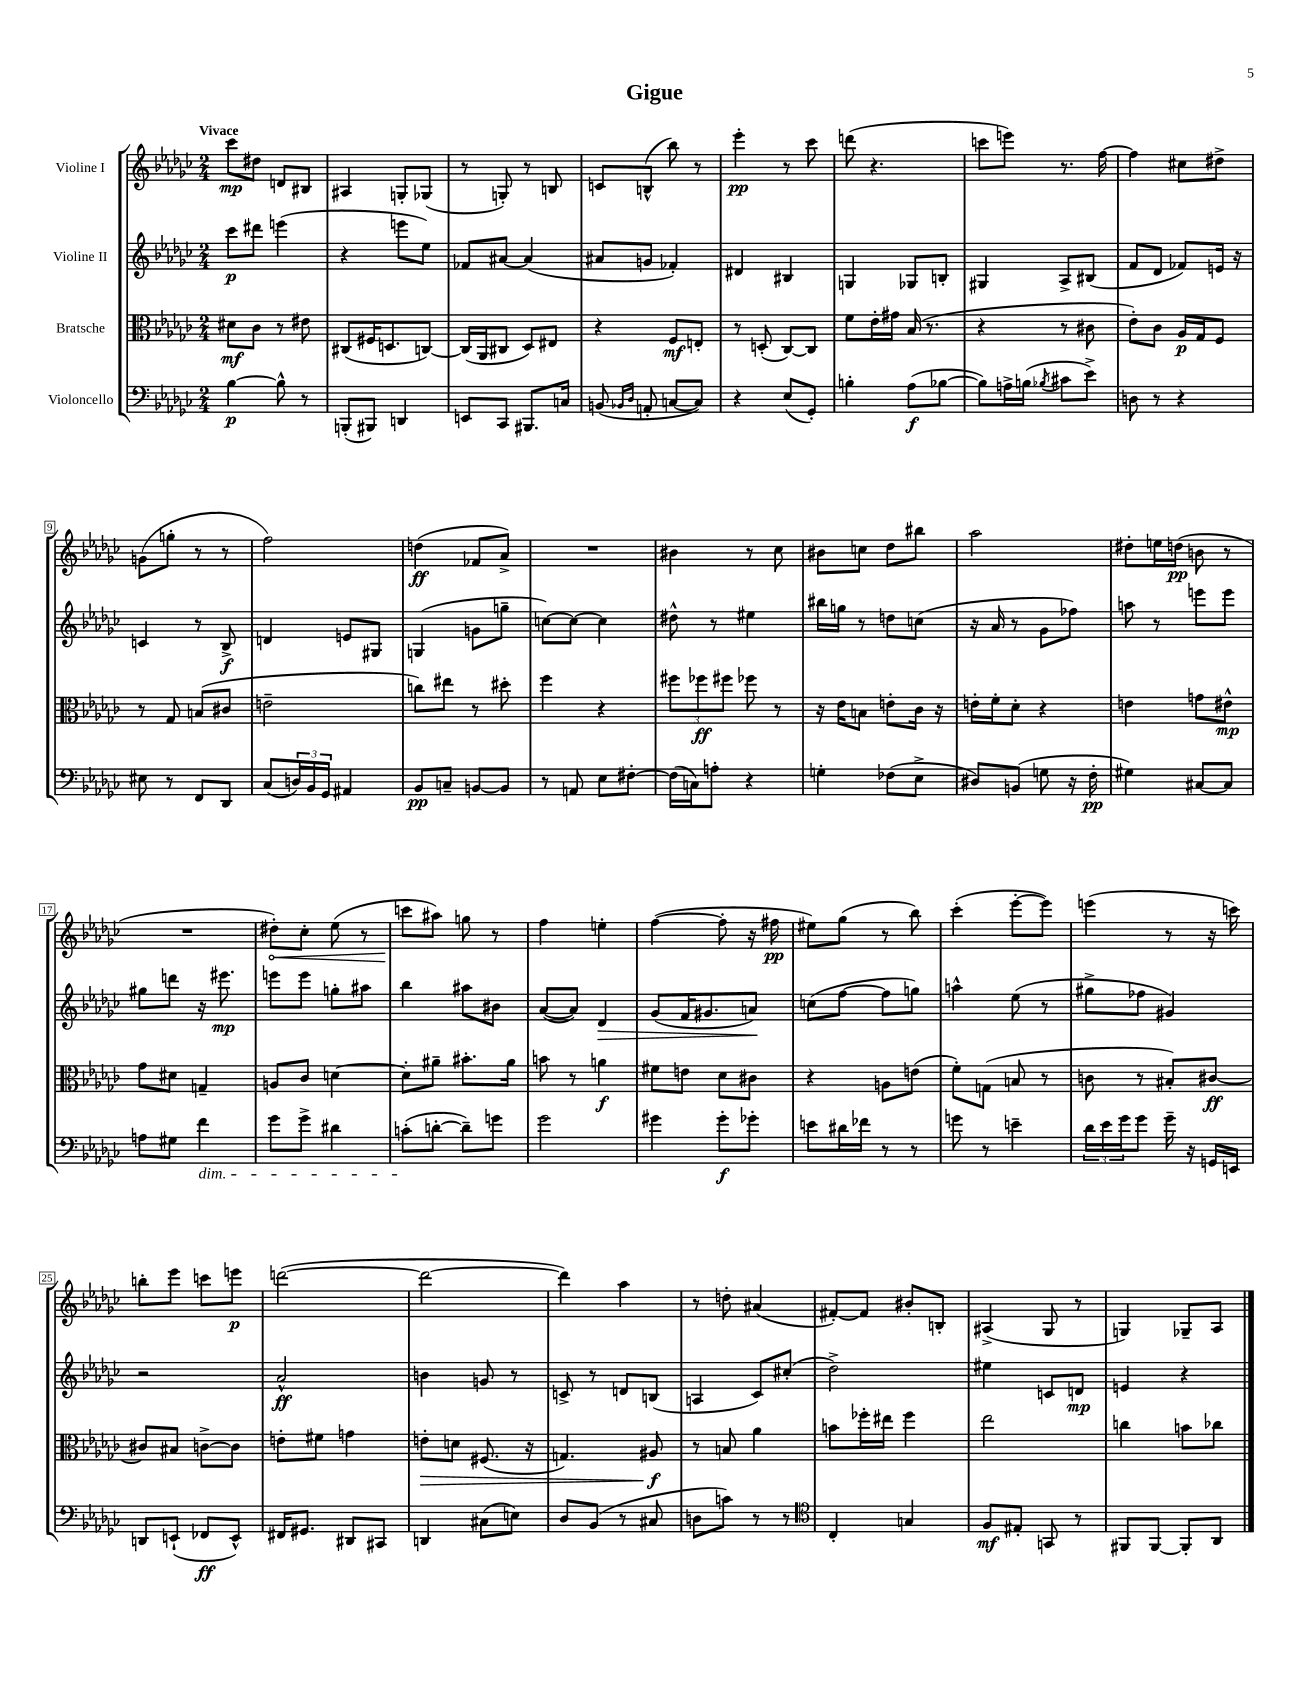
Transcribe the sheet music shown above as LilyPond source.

\header { title = "Gigue" }
<<
\new StaffGroup <<
\new Staff = "s0" \with { instrumentName = "Violine I" } {
    \clef treble \key ges \major \numericTimeSignature \time 2/4 \tempo "Vivace"
    ces'''8\mp dis''8 d'8 bis8 |
    ais4 g8-. ges8( |
    r8 g8-.) r8 b8 |
    c'8 b8-^( bes''8) r8 |
    ees'''4-.\pp r8 ces'''8 |
    d'''8( r4. |
    c'''8 e'''8) r8. f''16~ |
    f''4 cis''8 dis''8-> |
    g'8( g''8-. r8 r8 |
    f''2) |
    d''4\ff( fes'8 aes'8->) |
    R2 |
    bis'4 r8 ces''8 |
    bis'8 c''8 des''8 bis''8 |
    aes''2 |
    dis''8-. e''16 d''16\pp( b'8 r8 |
    R2 |
    \once \override Hairpin.circled-tip = ##t dis''8-.\<) ces''8-. ees''8( r8 |
    c'''8\! ais''8) g''8 r8 |
    f''4 e''4-. |
    f''4~( f''8-. r16 fis''16\pp |
    eis''8) ges''8( r8 bes''8) |
    ces'''4-.( ees'''8~-. ees'''8) |
    e'''4( r8 r16 c'''16) |
    b''8-. ees'''8 c'''8 e'''8\p |
    d'''2~( |
    d'''2~ |
    d'''4) aes''4 |
    r8 d''8-. ais'4( |
    fis'8~-.) fis'8 bis'8-. b8-. |
    ais4->( ges8 r8 |
    g4) ges8-- aes8 \bar "|." |
}
\new Staff = "s1" \with { instrumentName = "Violine II" } {
    \clef treble \key ges \major \numericTimeSignature \time 2/4
    ces'''8\p dis'''8 e'''4( |
    r4 e'''8 ees''8) |
    fes'8 ais'8~ ais'4( |
    ais'8 g'8 fes'4-.) |
    dis'4 bis4 |
    g4 ges8 b8-. |
    gis4 aes8-> bis8( |
    f'8 des'8 fes'8) e'16 r16 |
    c'4 r8 bes8->\f |
    d'4 e'8 gis8 |
    g4( g'8 g''8-- |
    c''8~) c''8~ c''4 |
    dis''8-^ r8 eis''4 |
    bis''16 g''16 r8 d''8 c''8( |
    r16 aes'16 r8 ges'8 fes''8) |
    a''8 r8 e'''8 e'''8 |
    gis''8 d'''8 r16 eis'''8.\mp |
    e'''8 e'''8 g''8-. ais''8 |
    bes''4 ais''8 bis'8 |
    aes'8~( aes'8) des'4\> |
    ges'8( f'16 gis'8. a'8\!) |
    c''8( f''8~ f''8 g''8) |
    a''4-^ ees''8( r8 |
    gis''8-> fes''8 gis'4) |
    r2 |
    aes'2-^\ff |
    b'4 g'8 r8 |
    c'8-> r8 d'8 b8( |
    a4 ces'8) cis''8-.( |
    des''2->) |
    eis''4 c'8 d'8\mp |
    e'4 r4 \bar "|." |
}
\new Staff = "s2" \with { instrumentName = "Bratsche" } {
    \clef alto \key ges \major \numericTimeSignature \time 2/4
    dis'8\mf ces'8 r8 eis'8 |
    cis8( fis16 d8. c8~) |
    c16( aes,16 cis8 des8) eis8 |
    r4 f8\mf e8-. |
    r8 d8-.( ces8~) ces8 |
    f'8 ees'16-. gis'16 bes16( r8. |
    r4 r8 cis'8 |
    ees'8-.) ces'8 aes16\p ges16 f8 |
    r8 ges8 b8( cis'8 |
    e'2-- |
    c''8) eis''8 r8 dis''8-. |
    f''4 r4 |
    \tuplet 3/2 { fis''8 fes''8\ff fis''8 } fes''8 r8 |
    r16 ees'16 b8 e'8-. ces'16 r16 |
    e'16-. f'16-. des'8-. r4 |
    e'4 g'8 eis'8-^\mp |
    ges'8 dis'8 g4-- |
    a8 ces'8 d'4~ |
    d'8-. ais'8-- bis'8.-. ais'16 |
    b'8 r8 a'4\f |
    fis'8 e'8 des'8 cis'8 |
    r4 a8 e'8( |
    f'8-.) g8( b8 r8 |
    c'8 r8 bis8-.) cis'8~\ff |
    cis'8 bis8 c'8~-> c'8 |
    e'8-. fis'8 g'4 |
    e'8-.\> d'8 fis8.( r16 |
    g4.) ais8\f\! |
    r8 b8 aes'4 |
    b'8 fes''16-. eis''16 fes''4 |
    ees''2 |
    c''4 b'8 ces''8 \bar "|." |
}
\new Staff = "s3" \with { instrumentName = "Violoncello" } {
    \clef bass \key ges \major \numericTimeSignature \time 2/4
    bes4~\p bes8-^ r8 |
    b,,8-.( bis,,8) d,4 |
    e,8 ces,8 bis,,8. c16 |
    b,8( \grace { bes,16 des16 } a,8-. c8~ c8) |
    r4 ees8( ges,8-.) |
    b4-. aes8\f( bes8~ |
    bes8) a16-> b16( \acciaccatura { bes8 } cis'8 ees'8->) |
    d8 r8 r4 |
    eis8 r8 f,8 des,8 |
    ces8( \tuplet 3/2 { d16) bes,16 ges,16 } ais,4 |
    bes,8\pp c8-- b,8~ b,8 |
    r8 a,8 ees8 fis8~-. |
    fis16( c16) a8-. r4 |
    g4-. fes8( ees8-> |
    dis8) b,8( g8 r16 f16-.\pp |
    gis4) cis8~ cis8 |
    a8 gis8 f'4\dim |
    ges'8 ges'8-> dis'4 |
    c'8-.\!( d'8~-. d'8--) g'8 |
    ges'2 |
    gis'4 gis'8-.\f ges'8-. |
    e'8 dis'16 fes'16 r8 r8 |
    g'8 r8 e'4-- |
    \tuplet 3/2 { des'16 ees'16 ges'16 } ges'8 ges'16-- r16 g,16 e,16 |
    d,8 e,8-!( fes,8\ff e,8-^) |
    fis,16 gis,8. dis,8 cis,8 |
    d,4 cis8( e8) |
    des8 bes,8( r8 cis8 |
    d8 c'8) r8 r8 |
    \clef tenor ces4-. g4 |
    f8\mf eis8-. g,8 r8 |
    fis,8 fis,8~ fis,8-. aes,8 \bar "|." |
}
>>
>>
\layout { \context { \Score \override BarNumber.stencil = #(make-stencil-boxer 0.1 0.3 ly:text-interface::print) } }
